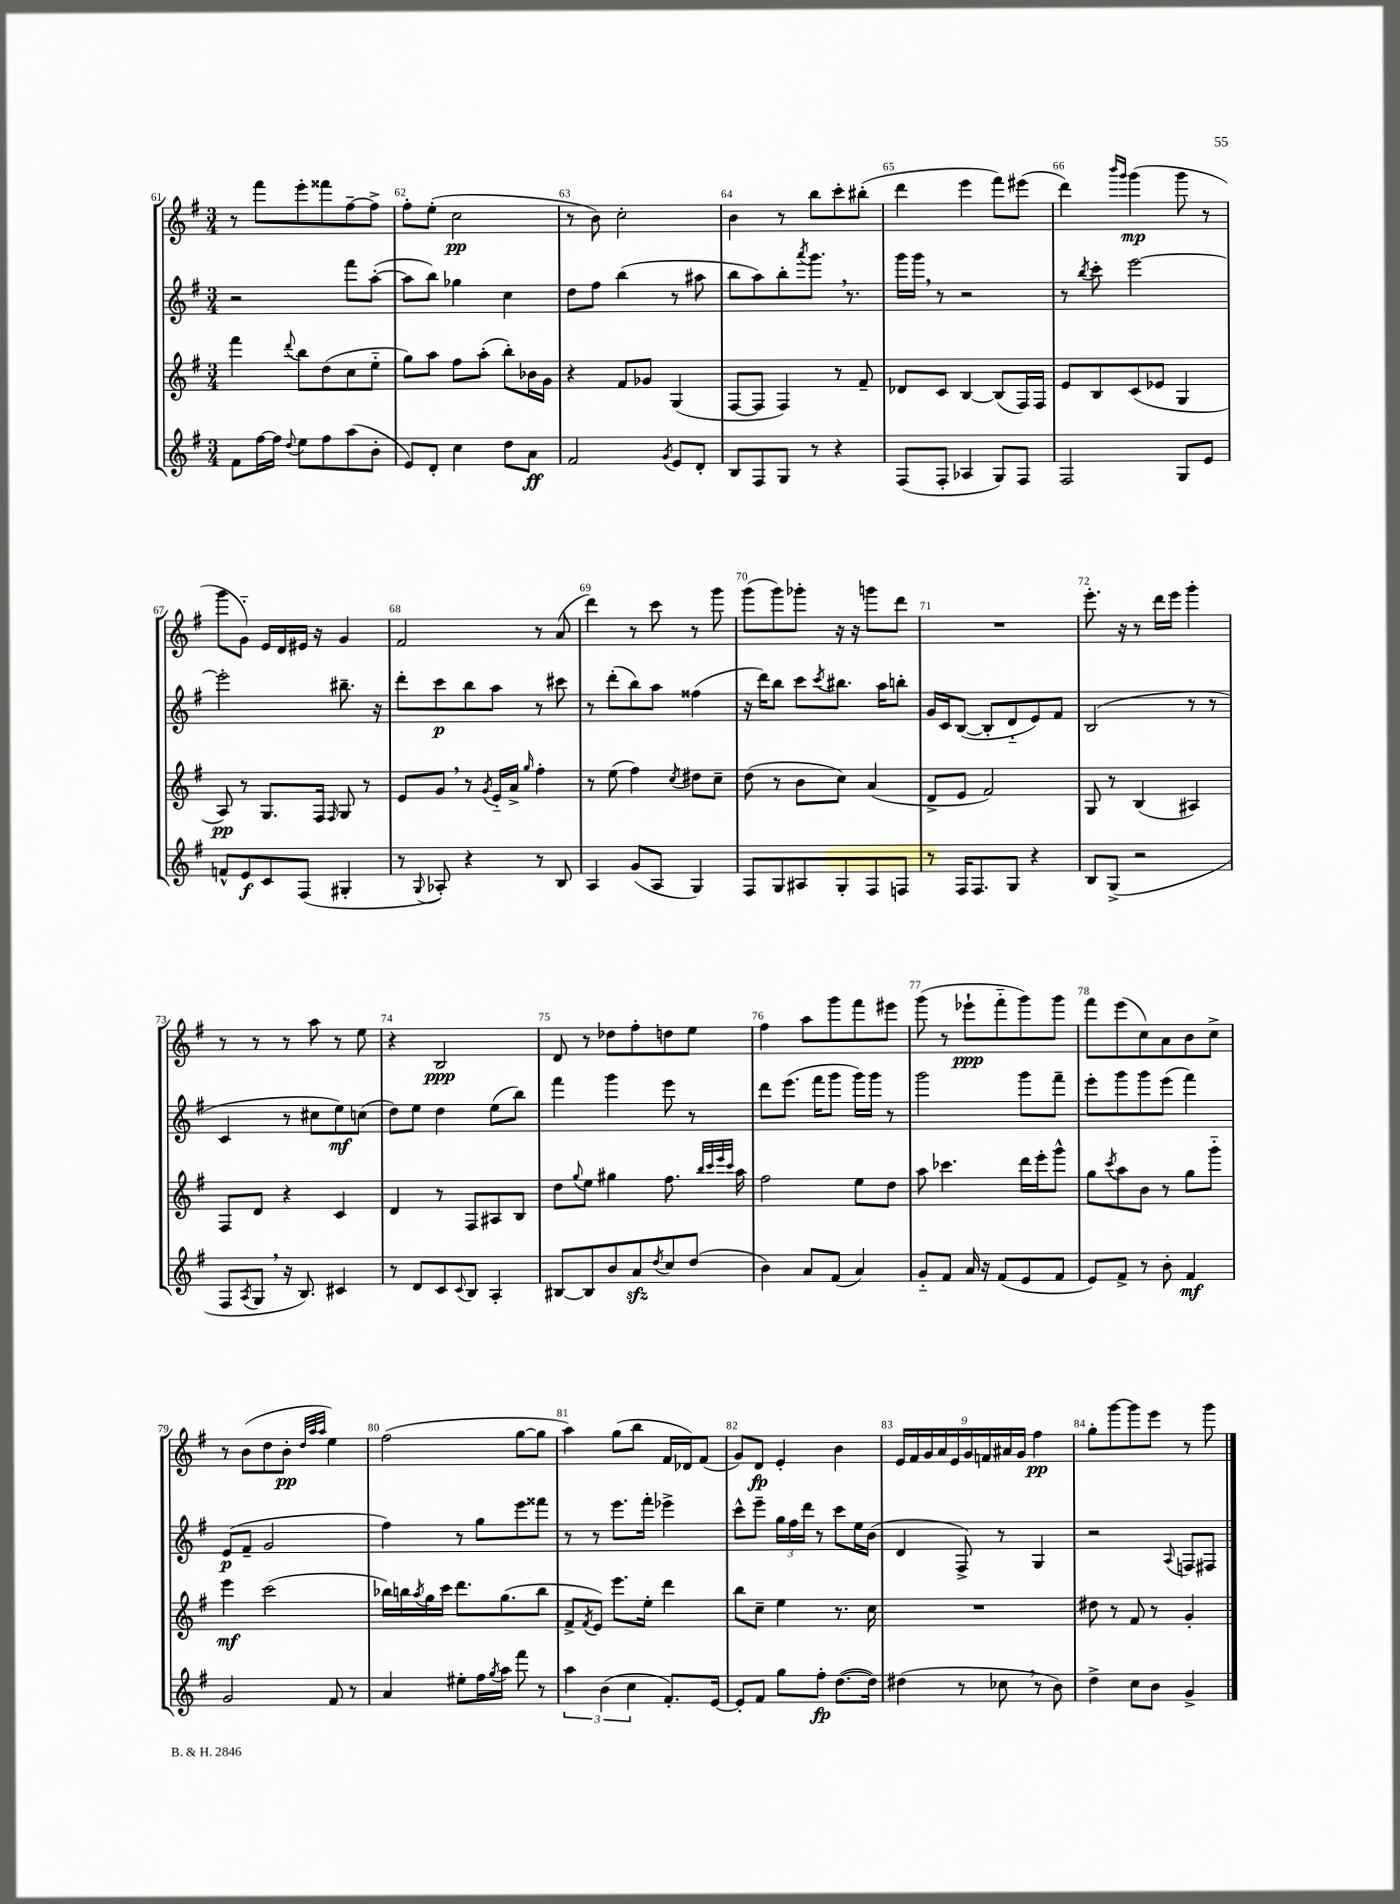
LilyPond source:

<<
\new StaffGroup <<
\new Staff = "s0" {
    \clef treble \key g \major \numericTimeSignature \time 3/4
    r8 fis'''8 e'''8-. fisis'''8 fis''8~-- fis''8-> |
    fis''8-. e''8-.( c''2\pp |
    r8 b'8) c''2-. |
    b'4 r8 b''8 c'''8-. bis''8-.( |
    d'''4 e'''4 fis'''8) eis'''8( |
    d'''4) \grace { b'''16 g'''16 } g'''4\mp( g'''8 r8 |
    g'''8 g'8-_) e'16 d'16 eis'16 r16 g'4 |
    fis'2 r8 a'8( |
    d'''4) r8 c'''8 r8 g'''8 |
    g'''8( g'''8) ges'''8-. r16 r16 g'''8 d'''8 |
    R2. |
    e'''8.-. r16 r8 d'''16 e'''16 g'''4-. |
    r8 r8 r8 a''8 r8 e''8 |
    r4 b2\ppp |
    d'8 r8 des''8 fis''8-. d''8 e''8 |
    fis''4 a''8 g'''8 fis'''8 eis'''8 |
    g'''8( r8 ees'''8-!\ppp fis'''8-_ g'''8) g'''8 |
    fis'''8 e'''8( c''8) a'8 b'8 c''8-> |
    r8 b'8( d''8 b'8-.\pp \grace { d''32 a''32 a''32 } e''4) |
    fis''2( g''8~ g''8 |
    a''4) g''8( b''8 fis'16 des'16) fis'8( |
    g'8) d'8\fp e'4-. b'4 |
    \tuplet 9/8 { e'16 fis'16 g'16 a'16 e'16 g'16 f'16 ais'16 g'16 } fis''4\pp |
    g''8-. g'''8~ g'''8 e'''8 r8 g'''8 \bar "|." |
}
\new Staff = "s1" {
    \clef treble \key g \major \numericTimeSignature \time 3/4
    r2 fis'''8 a''8~-.( |
    a''8 b''8) ges''4 c''4 |
    d''8 fis''8 b''4( r8 ais''8 |
    b''8 a''8) b''8-. \acciaccatura { a'''8 } g'''8. \breathe r8. |
    g'''16 g'''16 \breathe r8 r2 |
    r8 \acciaccatura { b''8 } c'''8-. e'''2~ |
    e'''2-. bis''8.-- r16 |
    d'''8-. c'''8\p b''8 a''8 r8 cis'''8 |
    r8 d'''8-.( b''8) a''8 fisis''4( |
    r16 d'''16) b''8 c'''8 \acciaccatura { c'''8 } bis''8. a''16 b''8-. |
    g'16 c'16 b8~( b8-. d'8-_ e'8) fis'8 |
    b2( r8 r8 |
    c'4 r8 cis''8 e''8\mf) c''8( |
    d''8) e''8 d''4 e''8( b''8) |
    fis'''4 g'''4 e'''8 r8 |
    d'''8 e'''8.( fis'''16 g'''8 g'''16) g'''16 r8 |
    g'''2 g'''8 fis'''8-- |
    e'''8-. g'''8 g'''8 e'''8( fis'''4) |
    e'8\p( fis'8-- g'2 |
    fis''4) r8 g''8 e'''8 fisis'''8 |
    r8 r8 e'''8. fis'''16-. ees'''4-> |
    c'''8-^ e'''8-- \tuplet 3/2 { g''16 fis''16 d'''16 } r8 c'''8 e''16 b'16( |
    d'4 fis8->) r8 g4 |
    r2 \appoggiatura { a8 } f8 fis8 \bar "|." |
}
\new Staff = "s2" {
    \clef treble \key g \major \numericTimeSignature \time 3/4
    fis'''4 \appoggiatura { d'''8 } b''8 d''8( c''8 e''8-_ |
    g''8) a''8 fis''8 a''8-.( b''8-.) bes'16 g'16 |
    r4 fis'8 ges'8 g4( |
    fis8~ fis8 fis4) r8 fis'8-- |
    des'8 c'8 b4~ b8( fis16) fis16 |
    e'8 b8 c'8( ees'8 g4 |
    a8\pp) r8 g8. fis16 \grace { fis16 } g8 r8 |
    e'8 g'8 \breathe r8 \acciaccatura { g'8 } e'16-_ a'16-> \grace { g''16 } fis''4-. |
    r8 e''8( fis''4) \acciaccatura { c''8 } dis''8 c''8-- |
    d''8( r8 b'8 c''8) a'4( |
    d'8-> e'8 fis'2) |
    g8 r8 b4( ais4) |
    fis8 d'8 r4 c'4 |
    d'4 r8 fis8 ais8 b8 |
    d''8 \appoggiatura { g''8 } e''8 gis''4 fis''8. \grace { b''32 c'''32 e'''32 c'''32 } a''16 |
    fis''2 e''8 d''8 |
    a''8 ces'''4. d'''16 e'''16-. g'''8-^ |
    g''8 \acciaccatura { c'''8 } a''8 b'8 r8 g''8 g'''8-_ |
    e'''4\mf c'''2( |
    bes''16) b''16 \acciaccatura { a''8 } g''16 c'''16 d'''8. g''8.( b''8 |
    fis'8-> \acciaccatura { fis'8 } e'8) e'''8. e''16-. d'''4 |
    b''8 c''8-- e''4 r8. c''16 |
    R2. |
    dis''8 r8 fis'8 r8 g'4-. \bar "|." |
}
\new Staff = "s3" {
    \clef treble \key g \major \numericTimeSignature \time 3/4
    fis'8 fis''16~ fis''16 \appoggiatura { d''8 } e''8 fis''8 a''8( b'8-. |
    e'8) d'8-. c''4 d''8 a'8\ff |
    fis'2 \acciaccatura { g'8 } e'8 d'8-. |
    b8 fis8 g8 r8 r4 |
    fis8( fis8-. aes4 g8) fis8 |
    fis2 g8 e'8 |
    f'8-^ e'8\f c'8 fis8( gis4-. |
    r8 \appoggiatura { g8 } aes8-.) r4 r8 b8 |
    a4 g'8( a8 g4) |
    fis8 g8 ais8 g8-. fis8 f8 |
    r8 fis16 fis8. g8 r4 |
    b8 g8->( r2 |
    fis8 \acciaccatura { a8 } g8 \breathe r16 b8.) cis'4 |
    r8 d'8 c'8 \appoggiatura { c'8 } b8 a4-. |
    bis8~ bis8 b'8 a'8\sfz \acciaccatura { d''8 } c''8 d''8( |
    b'4) a'8 fis'8( a'4) |
    g'8-_ fis'8 a'16 r16 fis'8( e'8 fis'8 |
    e'8) fis'8-> r8 b'8-. fis'4\mf |
    g'2 fis'8 r8 |
    a'4 eis''8-. fis''16 \acciaccatura { g''8 } a''16 fis'''8 r8 |
    \tuplet 3/2 { a''4 b'4( c''4 } fis'8.-.) e'16~ |
    e'8-. fis'8 g''8 fis''8-.\fp d''8.~( d''16) |
    dis''4( r8 ces''8 \breathe r8 b'8) |
    d''4-> c''8 b'8 g'4-> \bar "|." |
}
>>
>>
\layout { \context { \Score currentBarNumber = #61 \override BarNumber.break-visibility = ##(#f #t #t) barNumberVisibility = #all-bar-numbers-visible } }
